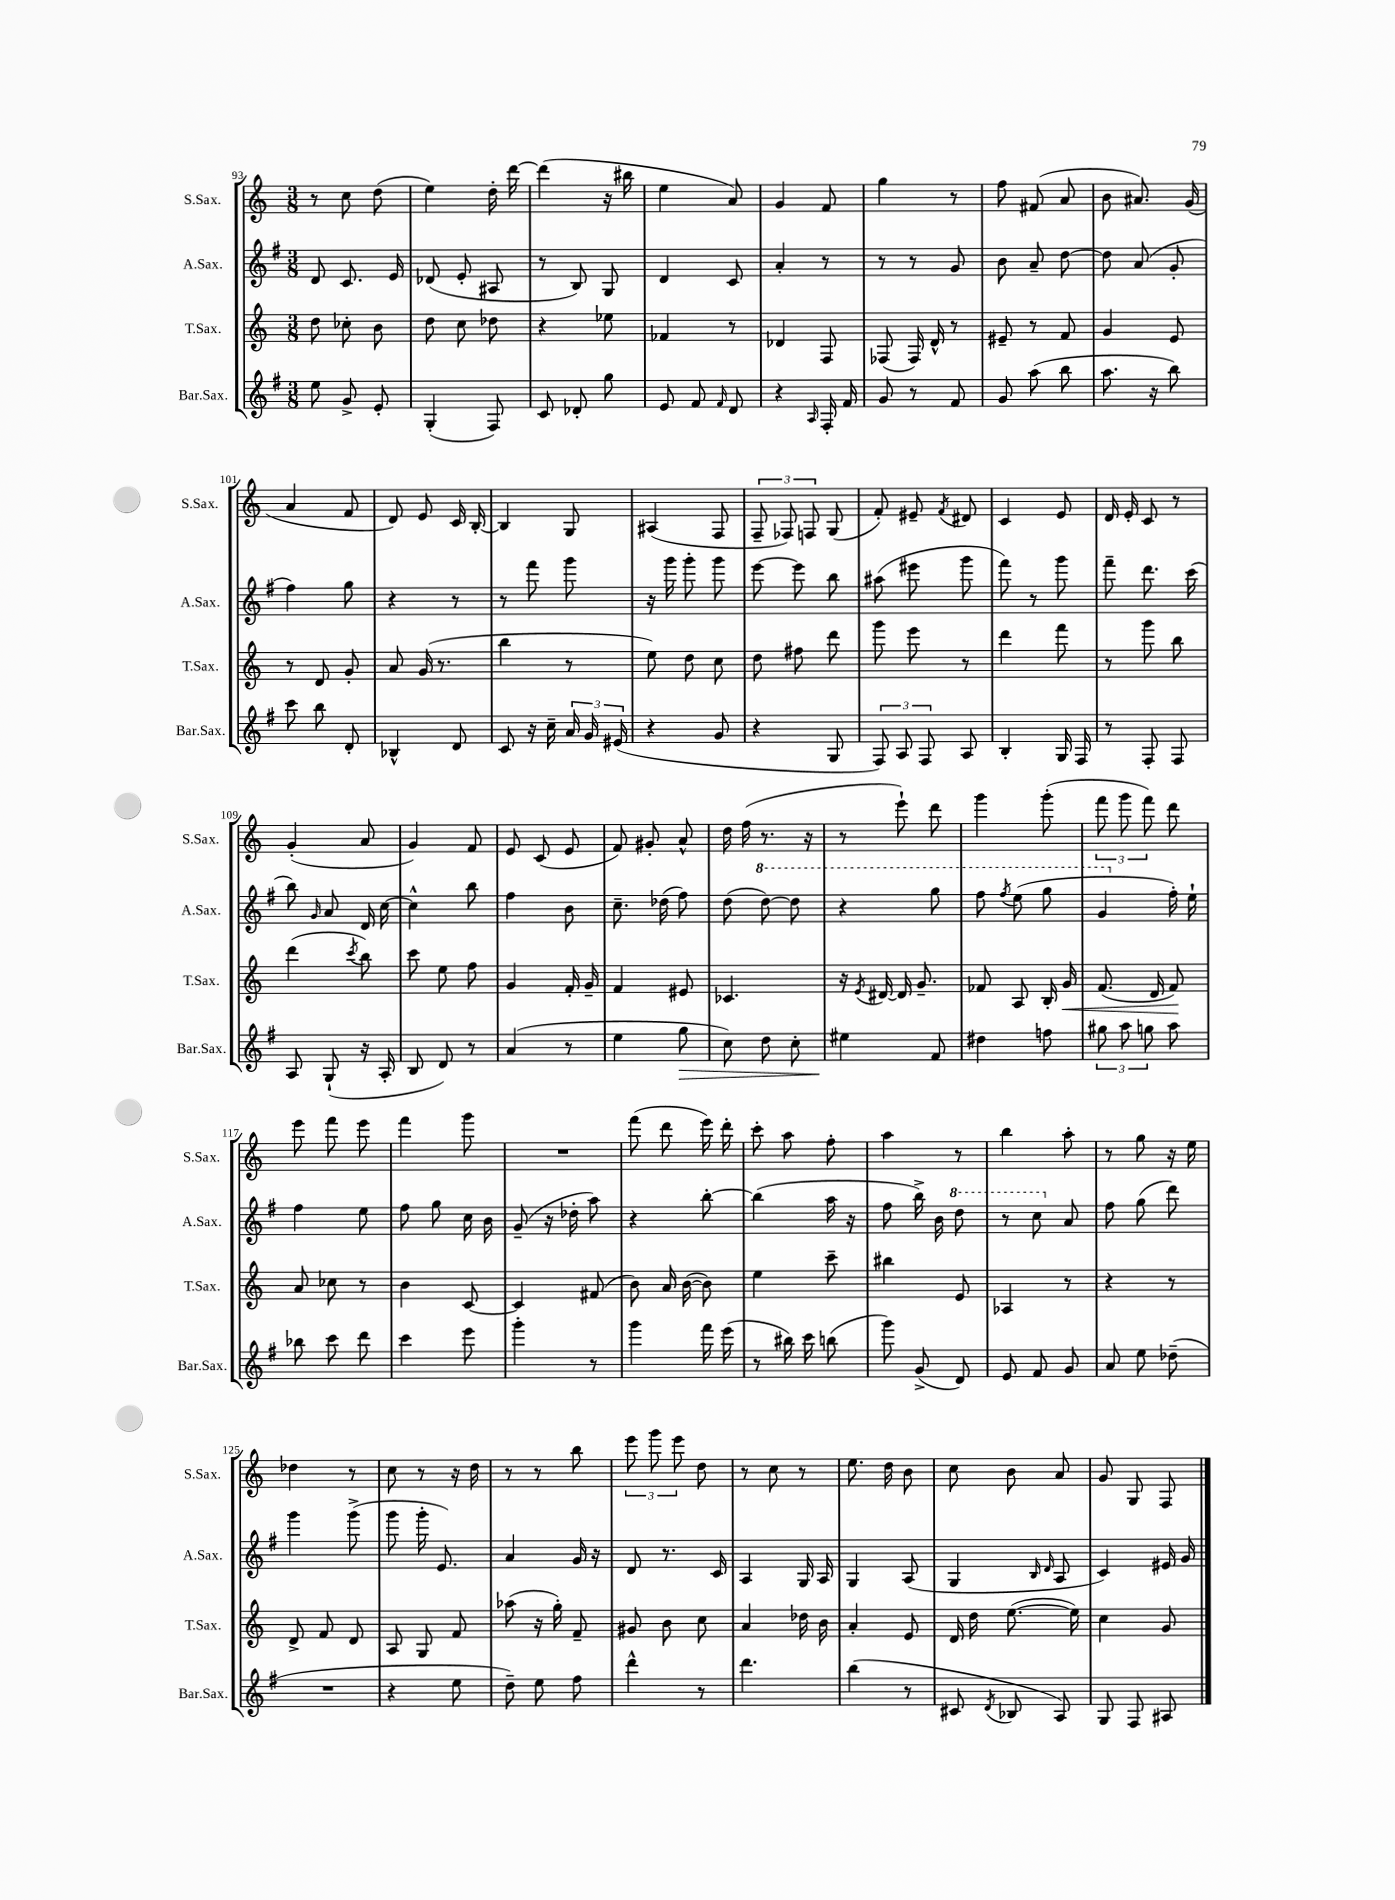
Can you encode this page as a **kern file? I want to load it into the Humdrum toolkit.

**kern	**kern	**kern	**kern
*staff4	*staff3	*staff2	*staff1
*clefG2	*clefG2	*clefG2	*clefG2
*k[f#]	*k[]	*k[f#]	*k[]
*M3/8	*M3/8	*M3/8	*M3/8
8ee	8dd	8d	8r
8g^	8cc-'	8.c	8cc
8e'	8b	.	(8dd
.	.	16e	.
=	=	=	=
(4G'	8dd	(8d-	4ee)
.	8cc	8e'	.
8F#)	8dd-	8A#	16dd'
.	.	.	[16ddd
=	=	=	=
8c	4r	8r	(4ddd]
8d-'	.	8B)	.
8gg	8ee-	8G	16r
.	.	.	16bb#
=	=	=	=
8e	4f-	4d	4ee
8f#	.	.	.
16qqf#	.	.	.
8d	8r	8c	8a)
=	=	=	=
4r	4d-	4a'	4g
16qqA	.	.	.
16F#'	8F	8r	8f
16f#	.	.	.
=	=	=	=
8g	(8F-	8r	4gg
8r	16F-)	8r	.
.	16d^^	.	.
8f#	8r	8g	8r
=	=	=	=
8g	8e#~	8b	8ff
(8aa	8r	8a~	(8f#
8bb	8f	[8dd	8a
=	=	=	=
8.aa	4g	8dd]	8b
.	.	(8a	8.a#)
16r	.	.	.
8bb)	8e	8g'	.
.	.	.	(16g
=	=	=	=
8ccc	8r	4ff#)	4a
8bb	8d	.	.
8d'	8g'	8gg	8f
=	=	=	=
4B-^^	8a	4r	8d)
.	(16g	.	8e
.	8.r	.	.
8d	.	8r	16c
.	.	.	[16B'
=	=	=	=
8c	4bb	8r	4B]
16r	.	8fff#	.
16cc~	.	.	.
24a	8r	8ggg	8G
24g	.	.	.
(24e#	.	.	.
=	=	=	=
4r	8ee)	16r	(4A#
.	.	16ggg	.
.	8dd	8ggg'	.
8g	8cc	8ggg	8F
=	=	=	=
4r	8dd	[8eee	12F~
.	.	.	12F-)
.	8ff#	8eee]	.
.	.	.	12F
8G	8ddd	8bb	(8G
=	=	=	=
12F#)	8ggg	(8aa#	8f')
12A	.	.	.
.	8eee	8eee#	8e#~
12F#	.	.	.
.	.	.	8qf
8A	8r	8ggg	8d#
=	=	=	=
4B'	4ddd	8fff#)	4c
.	.	8r	.
16G	8fff	8ggg	8e
16F#	.	.	.
=	=	=	=
8r	8r	8fff#~	16d
.	.	.	16e'
8F#'	8ggg	8.ddd	8c
8F#	8bb	.	8r
.	.	(16ccc	.
=	=	=	=
8A	(4ddd	8bb)	(4g'
.	.	16qqg	.
(8G`	.	8a	.
.	8qccc	.	.
16r	8bb)	16d	8a
16A'	.	[16cc	.
=	=	=	=
8B	8ccc	4cc^^]	4g)
8d)	8ee	.	.
8r	8ff	8bb	8f
=	=	=	=
(4a	4g	4ff#	8e
.	.	.	(8c
8r	16f'	8b	8e
.	16g~	.	.
=	=	=	=
4ee	4f	8.cc~	8f)
.	.	.	8g#'
.	.	(16dd-	.
8gg	8e#	8ff#)	8a^^
=	=	=	=
8cc)	4.c-	(8dd	16dd
.	.	.	(16ff
8dd	.	[8ddd)	8.r
8cc'	.	8ddd]	.
.	.	.	16r
=	=	=	=
4ee#	16r	4r	8r
.	8qe	.	.
.	[16d#	.	.
.	16d#]	.	8eee`)
.	8.g~	.	.
8f#	.	8ggg	8ddd
=	=	=	=
4dd#	8f-	8fff#	4ggg
.	.	8qfff#	.
.	8A	(8eee	.
8ff	16B'	8ggg	(8ggg'
.	16g	.	.
=	=	=	=
12gg#	(8.f	4gg	12fff
12aa	.	.	12ggg
12gg	.	.	12fff)
.	16d	.	.
8aa	8f)	16ff#')	8ddd
.	.	16ee`	.
=	=	=	=
8bb-	8a	4ff#	8eee
8ccc	8cc-	.	8fff
8ddd	8r	8ee	8eee
=	=	=	=
4ccc	4b	8ff#	4fff
.	.	8gg	.
8eee	[8c	16cc	8ggg
.	.	16b	.
=	=	=	=
4ggg'	4c]	(8g~	4.r
.	.	16r	.
.	.	16dd-'	.
8r	(8f#	8aa)	.
=	=	=	=
4ggg	8b)	4r	(8fff
.	16a	.	8ddd
.	([16b	.	.
16fff#	8b])	[8bb'	16eee)
(16eee	.	.	16ddd'
=	=	=	=
8r	4ee	(4bb]	8ccc'
16bb#)	.	.	8aa
16ccc	.	.	.
(8bb	8ccc~	16aa	8ff'
.	.	16r	.
=	=	=	=
8ggg)	4bb#	8ff#	4aa
(8g^	.	16bb^)	.
.	.	16b	.
8d)	8e	8ddd	8r
=	=	=	=
8e	4A-	8r	4bb
8f#	.	8ccc	.
8g	8r	8a	8aa'
=	=	=	=
8a	4r	8ff#	8r
8ee	.	(8gg	8gg
(8dd-~	8r	8ddd)	16r
.	.	.	16ee
=	=	=	=
4.r	8d^	4ggg	4dd-
.	8f	.	.
.	8d	(8ggg^	8r
=	=	=	=
4r	8A	8ggg	8cc
.	8G	16ggg'	8r
.	.	8.e)	.
8ee	8f	.	16r
.	.	.	16dd
=	=	=	=
8dd~)	(8aa-	4a	8r
8ee	16r	.	8r
.	16gg')	.	.
8ff#	8f~	16g	8bb
.	.	16r	.
=	=	=	=
4ddd^^	8g#	8d	12eee
.	.	.	12ggg
.	8b	8.r	.
.	.	.	12eee
8r	8cc	.	8dd
.	.	16c	.
=	=	=	=
4.ddd	4a	4A	8r
.	.	.	8cc
.	16dd-	16G	8r
.	16b	16A	.
=	=	=	=
(4bb	4a'	4G	8.ee
.	.	.	16dd
8r	8e	(8A	8b
=	=	=	=
8c#	16d	4G	8cc
.	16dd	.	.
8qd	.	.	.
8B-	([8.ee	.	8b
.	.	16qqB	.
.	.	16qqd	.
8A)	.	8A	8a
.	16ee])	.	.
=	=	=	=
8G	4cc	4c)	8g
8F#	.	.	8G
8A#	8g	16e#	8F
.	.	16g	.
==	==	==	==
*-	*-	*-	*-
